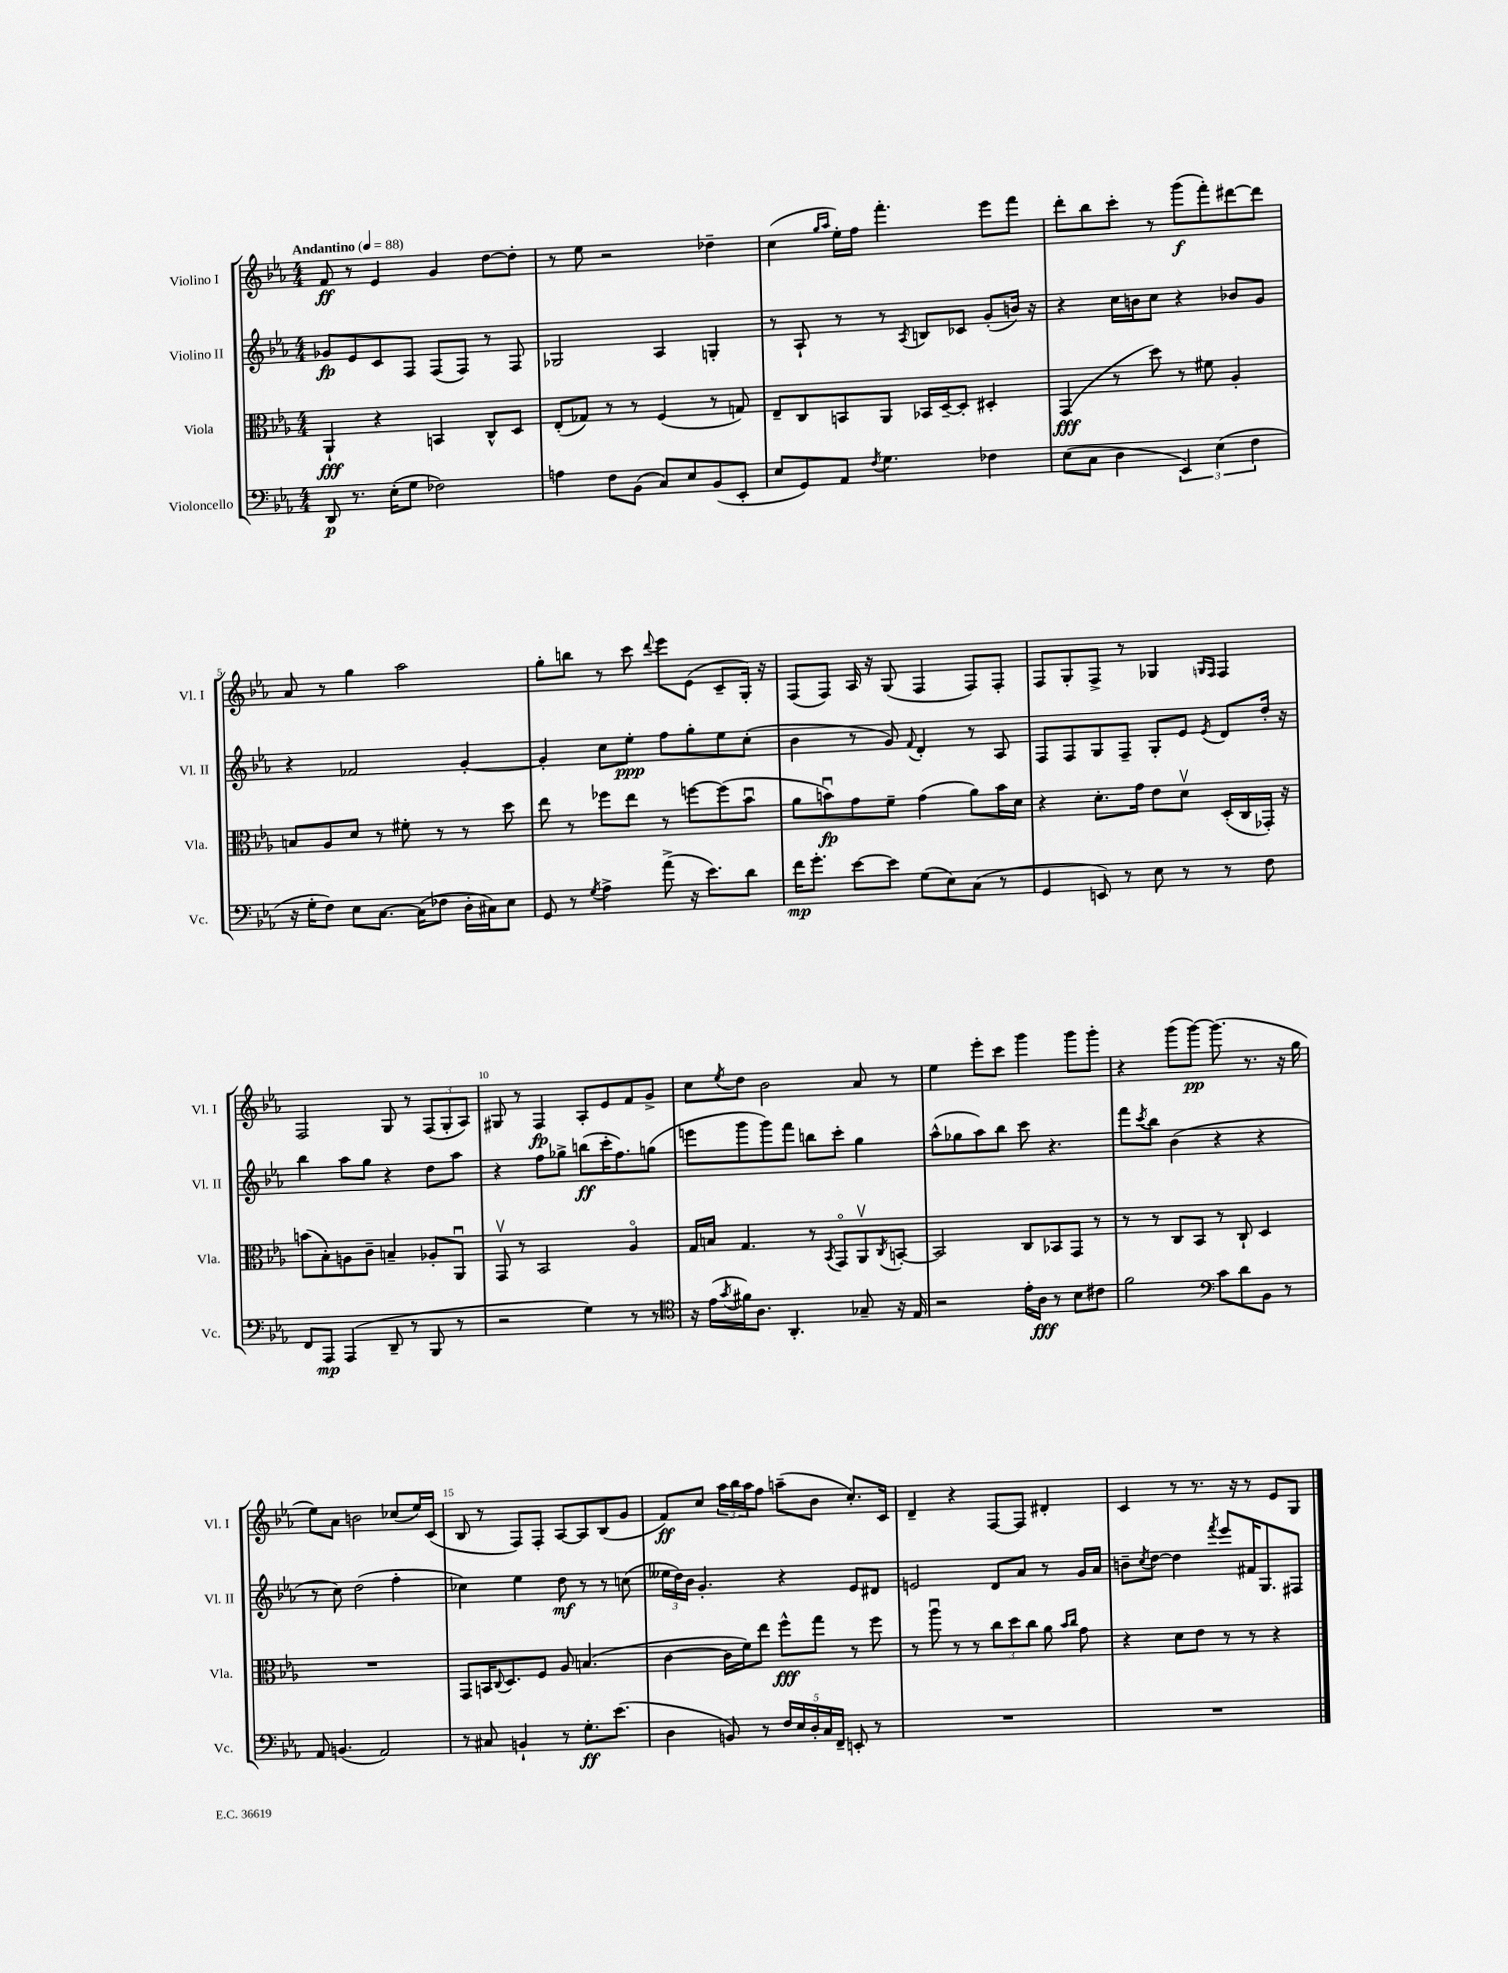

**kern	**dynam	**kern	**dynam	**kern	**dynam	**kern	**dynam
*part4	*part4	*part3	*part3	*part2	*part2	*part1	*part1
*staff4	*staff4	*staff3	*staff3	*staff2	*staff2	*staff1	*staff1
*I"Violoncello	*	*I"Viola	*	*I"Violino II	*	*I"Violino I	*
*I'Vc.	*	*I'Vla.	*	*I'Vl. II	*	*I'Vl. I	*
*clefF4	*	*clefC3	*	*clefG2	*	*clefG2	*
*k[b-e-a-]	*	*k[b-e-a-]	*	*k[b-e-a-]	*	*k[b-e-a-]	*
*M4/4	*	*M4/4	*	*M4/4	*	*M4/4	*
*MM88	*	*MM88	*	*MM88	*	*MM88	*
=1	=1	=1	=1	=1	=1	=1	=1
!	!	!	!	!	!	!LO:TX:a:B:t=Andantino	!
8DD/	p	4AA-`/	fff	8g-X/L	fp	8f/	ff
8.r	.	.	.	8e-/	.	8r	.
.	.	4r	.	8c/	.	4e-/	.
(16E-'\KL	.	.	.	.	.	.	.
8G\J	.	.	.	8F/J	.	.	.
2F-X\)	.	4BBn/	.	(8F/L	.	4g/	.
.	.	.	.	8F/J)	.	.	.
.	.	8C^^/L	.	8r	.	[8dd\L	.
.	.	8D/J	.	8F/	.	8dd'\J]	.
=2	=2	=2	=2	=2	=2	=2	=2
4An\	.	(8E-'/L	.	2G-X/	.	8r	.
.	.	8G-X/J)	.	.	.	8ee-\	.
8F\L	.	8r	.	.	.	2r	.
(8BB-\J	.	8r	.	.	.	.	.
8C/L)	.	(4F/	.	4A-/	.	.	.
8E-/	.	.	.	.	.	.	.
(8BB-/	.	8r	.	4Gn'/	.	4dd-X~\	.
8EE-'/J	.	8Gn/)	.	.	.	.	.
=3	=3	=3	=3	=3	=3	=3	=3
8E-/L	.	8E-~/L	.	8r	.	(4cc\	.
8GG/)	.	8C/	.	8A-`/	.	.	.
.	.	.	.	.	.	16qqgg/LL	.
.	.	.	.	.	.	16qqaa-/JJ	.
8AA-/J	.	8BBn/	.	8r	.	16ee-'\LL)	.
.	.	.	.	.	.	16ff\JJ	.
8qF/	.	.	.	.	.	.	.
4.G\	.	8AA-/J	.	8r	.	4.fff'\	.
.	.	.	.	8qA-/	.	.	.
.	.	16BB-X/LL	.	8Bn/L	.	.	.
.	.	[16D~/J	.	.	.	.	.
.	.	8D'/J]	.	8c-X/J	.	.	.
4F-X\	.	4D#X'/	.	(8g'/L	.	8eee-\L	.
.	.	.	.	16bn/Jk)	.	8fff\J	.
.	.	.	.	16r	.	.	.
=4	=4	=4	=4	=4	=4	=4	=4
(8E-\L	.	(4GG/	fff	4r	.	8ddd'\L	.
8C\J	.	.	.	.	.	8bb-\	.
4D\	.	8r	.	16cc\LL	.	8ccc'\J	.
.	.	.	.	16bn\J	.	.	.
.	.	8dd\)	.	8cc\J	.	8r	.
6EE-/)	.	8r	.	4r	.	(8ggg\L	f
.	.	8f#X\	.	.	.	8fff'\)	.
(6E-\	.	.	.	.	.	.	.
.	.	4A-'/	.	8b-X/L	.	[8ddd#X\	.
6F\	.	.	.	.	.	.	.
.	.	.	.	8g/J	.	8ddd#\J]	.
!!LO:LB:g=z
=5	=5	=5	=5	=5	=5	=5	=5
16r	.	8Bn/L	.	4r	.	8a-/	.
16G'\KL	.	.	.	.	.	.	.
8F\J)	.	8A-/	.	.	.	8r	.
8E-\L	.	8d/J	.	2f-X/	.	4gg\	.
[8.C\J	.	8r	.	.	.	.	.
.	.	8f#X'\	.	.	.	2aa-\	.
(16C\KL]	.	.	.	.	.	.	.
8F-X\J	.	8r	.	.	.	.	.
16D'\LL	.	8r	.	[4g'/	.	.	.
16C#X\J)	.	.	.	.	.	.	.
8E-\J	.	8dd\	.	.	.	.	.
=6	=6	=6	=6	=6	=6	=6	=6
8GG/	.	8ee-\	.	4g'/]	.	8gg'\L	.
8r	.	8r	.	.	.	8bbn\J	.
8qG/	.	.	.	.	.	.	.
4A-^\	.	8ff-X\L	.	8cc\L	.	8r	.
.	.	8ee-\J	.	8ee-'\J	ppp	8ccc\	.
.	.	.	.	.	.	8qqddd/	.
(8a-^\	.	8r	.	8ff\L	.	8eee-\L	.
16r	.	[8ffn\L	.	8gg'\	.	(8e-\J	.
8.e-\L)	.	.	.	.	.	.	.
.	.	(8ff\]	.	8ee-\	.	8c~/L	.
8d\J	.	8b-u\J	.	(8cc'\J	.	16G'/Jk)	.
.	.	.	.	.	.	16r	.
=7	=7	=7	=7	=7	=7	=7	=7
16f\KL	mp	8a-\L	.	4b-\	.	(8F/L	.
8.g'\J	.	.	.	.	.	.	.
.	.	8bnu\)	fp	.	.	8F/J)	.
[8e-\L	.	8g\	.	8r	.	16A-/	.
.	.	.	.	.	.	16r	.
8e-\J]	.	8f~\J	.	8g/)	.	(8G/	.
.	.	.	.	8qqf/	.	.	.
(8G\L	.	(4g\	.	4d'/	.	4F/	.
8E-\)	.	.	.	.	.	.	.
(8C\J	.	8a-\L)	.	8r	.	8F/L)	.
8r	.	16b\L	.	8A-/	.	8F'/J	.
.	.	16d\JJ	.	.	.	.	.
=8	=8	=8	=8	=8	=8	=8	=8
4GG/	.	4r	.	8F/L	.	8F/L	.
.	.	.	.	8F/	.	8G'/	.
8EEn/)	.	8.d'\L	.	8G/	.	8F^/J	.
8r	.	.	.	8F~/J	.	8r	.
.	.	16g\Jk	.	.	.	.	.
8E-\	.	8e-\L	.	8G'/L	.	4G-X/	.
8r	.	8dv\J	.	8e-/J	.	.	.
.	.	.	.	.	.	16qqGn/LL	.
.	.	.	.	8qe-/	.	16qqF/JJ	.
8r	.	(16D'/LL	.	8d/L	.	4F/	.
.	.	16C/	.	.	.	.	.
8F\	.	16GG-X'/JJ)	.	16dd'/Jk	.	.	.
.	.	16r	.	16r	.	.	.
!!LO:LB:g=z
=9	=9	=9	=9	=9	=9	=9	=9
8FF/L	.	(8bn\L	.	4bb-\	.	2F/	.
8AAA-/J	mp	8B-'\)	.	.	.	.	.
(4AAA-/	.	8An\	.	8aa-\L	.	.	.
.	.	8c~\J	.	8gg\J	.	.	.
8DD~/	.	4Bn~/	.	4r	.	8G/	.
8r	.	.	.	.	.	8r	.
8BBB-/	.	8A-X'/L	.	8dd\L	.	(12F/L	.
.	.	.	.	.	.	12G'/	.
8r	.	8AA-u/J	.	8aa-\J	.	.	.
.	.	.	.	.	.	12A-/J)	.
=10	=10	=10	=10	=10	=10	=10	=10
2r	.	8GGv/	.	4r	.	8G#X/	.
.	.	8r	.	.	.	8r	.
.	.	2BB-/	.	8ff\L	.	4F/	fp
.	.	.	.	8gg-X^\J	.	.	.
4G\)	.	.	.	(8bbn\L	ff	8A-'/L	.
.	.	.	.	16ccc'\K	.	8e-/	.
.	.	.	.	8.ff\)	.	.	.
8r	.	4A-/	.	.	.	8f/	.
8r	.	.	.	(8ggn\J	.	8g^/J	.
=11	=11	=11	=11	=11	=11	=11	=11
*clefC4	*	*	*	*	*	*	*
16r	.	16G/LL	.	8eeen\L	.	8cc\L	.
(16e-\LL	.	16Bn/JJ	.	.	.	.	.
8qg/	.	.	.	.	.	8qee-/	.
16f#X\J)	.	4.G/	.	8ggg\	.	8dd\J	.
8.A-\J	.	.	.	.	.	.	.
.	.	.	.	8ggg\)	.	2b-\	.
4.AA-'/	.	.	.	8fff\J	.	.	.
.	.	8r	.	8bbn\L	.	.	.
.	.	8qBB-/	.	.	.	.	.
.	.	8GG/L	.	8ccc'\J	.	.	.
8G-X~/	.	8AA-v/	.	4gg\	.	8a-/	.
.	.	8qC/	.	.	.	.	.
16r	.	[8BBn'/J	.	.	.	8r	.
16E-/	.	.	.	.	.	.	.
=12	=12	=12	=12	=12	=12	=12	=12
2r	.	2BB/]	.	(8aa-^^\L	.	4ee-\	.
.	.	.	.	8gg-X\	.	.	.
.	.	.	.	8aa-\)	.	8eee-'\L	.
.	.	.	.	8bb-\J	.	8ccc\J	.
16e-'\LL	.	8C/L	.	8ccc\	.	4ggg\	.
16A-\JJ	fff	.	.	.	.	.	.
8r	.	8BB-X/	.	4.r	.	.	.
8B-\L	.	8GG/J	.	.	.	8ggg\L	.
8c#X\J	.	8r	.	.	.	8ggg'\J	.
=13	=13	=13	=13	=13	=13	=13	=13
2f\	.	8r	.	8fff\L	.	4r	.
.	.	.	.	8qccc/	.	.	.
.	.	8r	.	8bb-\J	.	.	.
.	.	8C/L	.	(4b-\	.	(8ggg\L	.
.	.	8BB-/J	.	.	.	[8ggg\J)	pp
*clefF4	*	*	*	*	*	*	*
8c\L	.	8r	.	4r	.	(8.ggg\]	.
8d\	.	8C`/	.	.	.	.	.
.	.	.	.	.	.	8.r	.
8BB-\J	.	4D/	.	4r	.	.	.
8r	.	.	.	.	.	16r	.
.	.	.	.	.	.	16gg\	.
!!LO:LB:g=z
=14	=14	=14	=14	=14	=14	=14	=14
8AA-/	.	1r	.	8r	.	8ee-\L)	.
(4.BBn/	.	.	.	8cc\)	.	8a-\J	.
.	.	.	.	(2dd\	.	2bn\	.
2AA-/)	.	.	.	.	.	.	.
.	.	.	.	4ff'\	.	(8cc-X/L	.
.	.	.	.	.	.	16ee-/L)	.
.	.	.	.	.	.	(16c/JJ	.
=15	=15	=15	=15	=15	=15	=15	=15
8r	.	8GG/L	.	4cc-X\)	.	8B-/	.
8C#X/	.	16BBn/K	.	.	.	8r	.
.	.	8qqC/	.	.	.	.	.
.	.	8.D/	.	.	.	.	.
4BBn`/	.	.	.	4ee-\	.	8F/L)	.
.	.	8F/J	.	.	.	8F'/J	.
8r	.	8A-/	.	8dd\	mf	[8A-/L	.
8.G'\L	ff	(4.Bn/	.	8r	.	8A-/]	.
.	.	.	.	8r	.	(8B-/	.
(8.e-\J	.	.	.	.	.	.	.
.	.	.	.	(8ccn\	.	8g/J	.
=16	=16	=16	=16	=16	=16	=16	=16
4D\	.	[4c\	.	24ee--X\LL	.	8f/L)	ff
.	.	.	.	24dd\)	.	.	.
.	.	.	.	24b-\JJ	.	.	.
.	.	.	.	4.g'/	.	8cc/J	.
8BBn/)	.	16c\LL]	.	.	.	24aa-\LL	.
.	.	.	.	.	.	24bb-\	.
.	.	16f\J)	.	.	.	.	.
.	.	.	.	.	.	24aa-\J	.
8r	.	8ee-\J	.	.	.	8ff\J	.
20F/LL	.	8ff^^\L	fff	4r	.	(8aan~\L	.
20E-/	.	.	.	.	.	.	.
20D'/	.	.	.	.	.	.	.
.	.	8gg\J	.	.	.	8b-\J	.
20C/	.	.	.	.	.	.	.
20FF~/JJ	.	.	.	.	.	.	.
8EEn'/	.	8r	.	8e-/L	.	8.cc'/L)	.
8r	.	8ff\	.	8d#X/J	.	.	.
.	.	.	.	.	.	16c/Jk	.
=17	=17	=17	=17	=17	=17	=17	=17
1r	.	8r	.	2en/	.	4d~/	.
.	.	8aa-u\	.	.	.	.	.
.	.	8r	.	.	.	4r	.
.	.	8r	.	.	.	.	.
.	.	12cc\L	.	8d/L	.	[8F/L	.
.	.	12dd\	.	.	.	.	.
.	.	.	.	8a-/J	.	8F/J]	.
.	.	12cc\J	.	.	.	.	.
.	.	8a-\	.	8r	.	4d#X'/	.
.	.	16qqb-/LL	.	.	.	.	.
.	.	16qqcc/JJ	.	.	.	.	.
.	.	8g\	.	16g/LL	.	.	.
.	.	.	.	16a-/JJ	.	.	.
=18	=18	=18	=18	=18	=18	=18	=18
1r	.	4r	.	8bn~\L	.	4c/	.
.	.	.	.	8qcc/	.	.	.
.	.	.	.	[8dd\J	.	.	.
.	.	8d\L	.	4dd\]	.	8r	.
.	.	8e-\J	.	.	.	8.r	.
.	.	.	.	8qfff/	.	.	.
.	.	8r	.	8eee-/L	.	.	.
.	.	.	.	.	.	16r	.
.	.	8r	.	16f#X/K	.	8r	.
.	.	.	.	8.G/	.	.	.
.	.	4r	.	.	.	8e-/L	.
.	.	.	.	8F#X/J	.	8G/J	.
==	==	==	==	==	==	==	==
*-	*-	*-	*-	*-	*-	*-	*-
